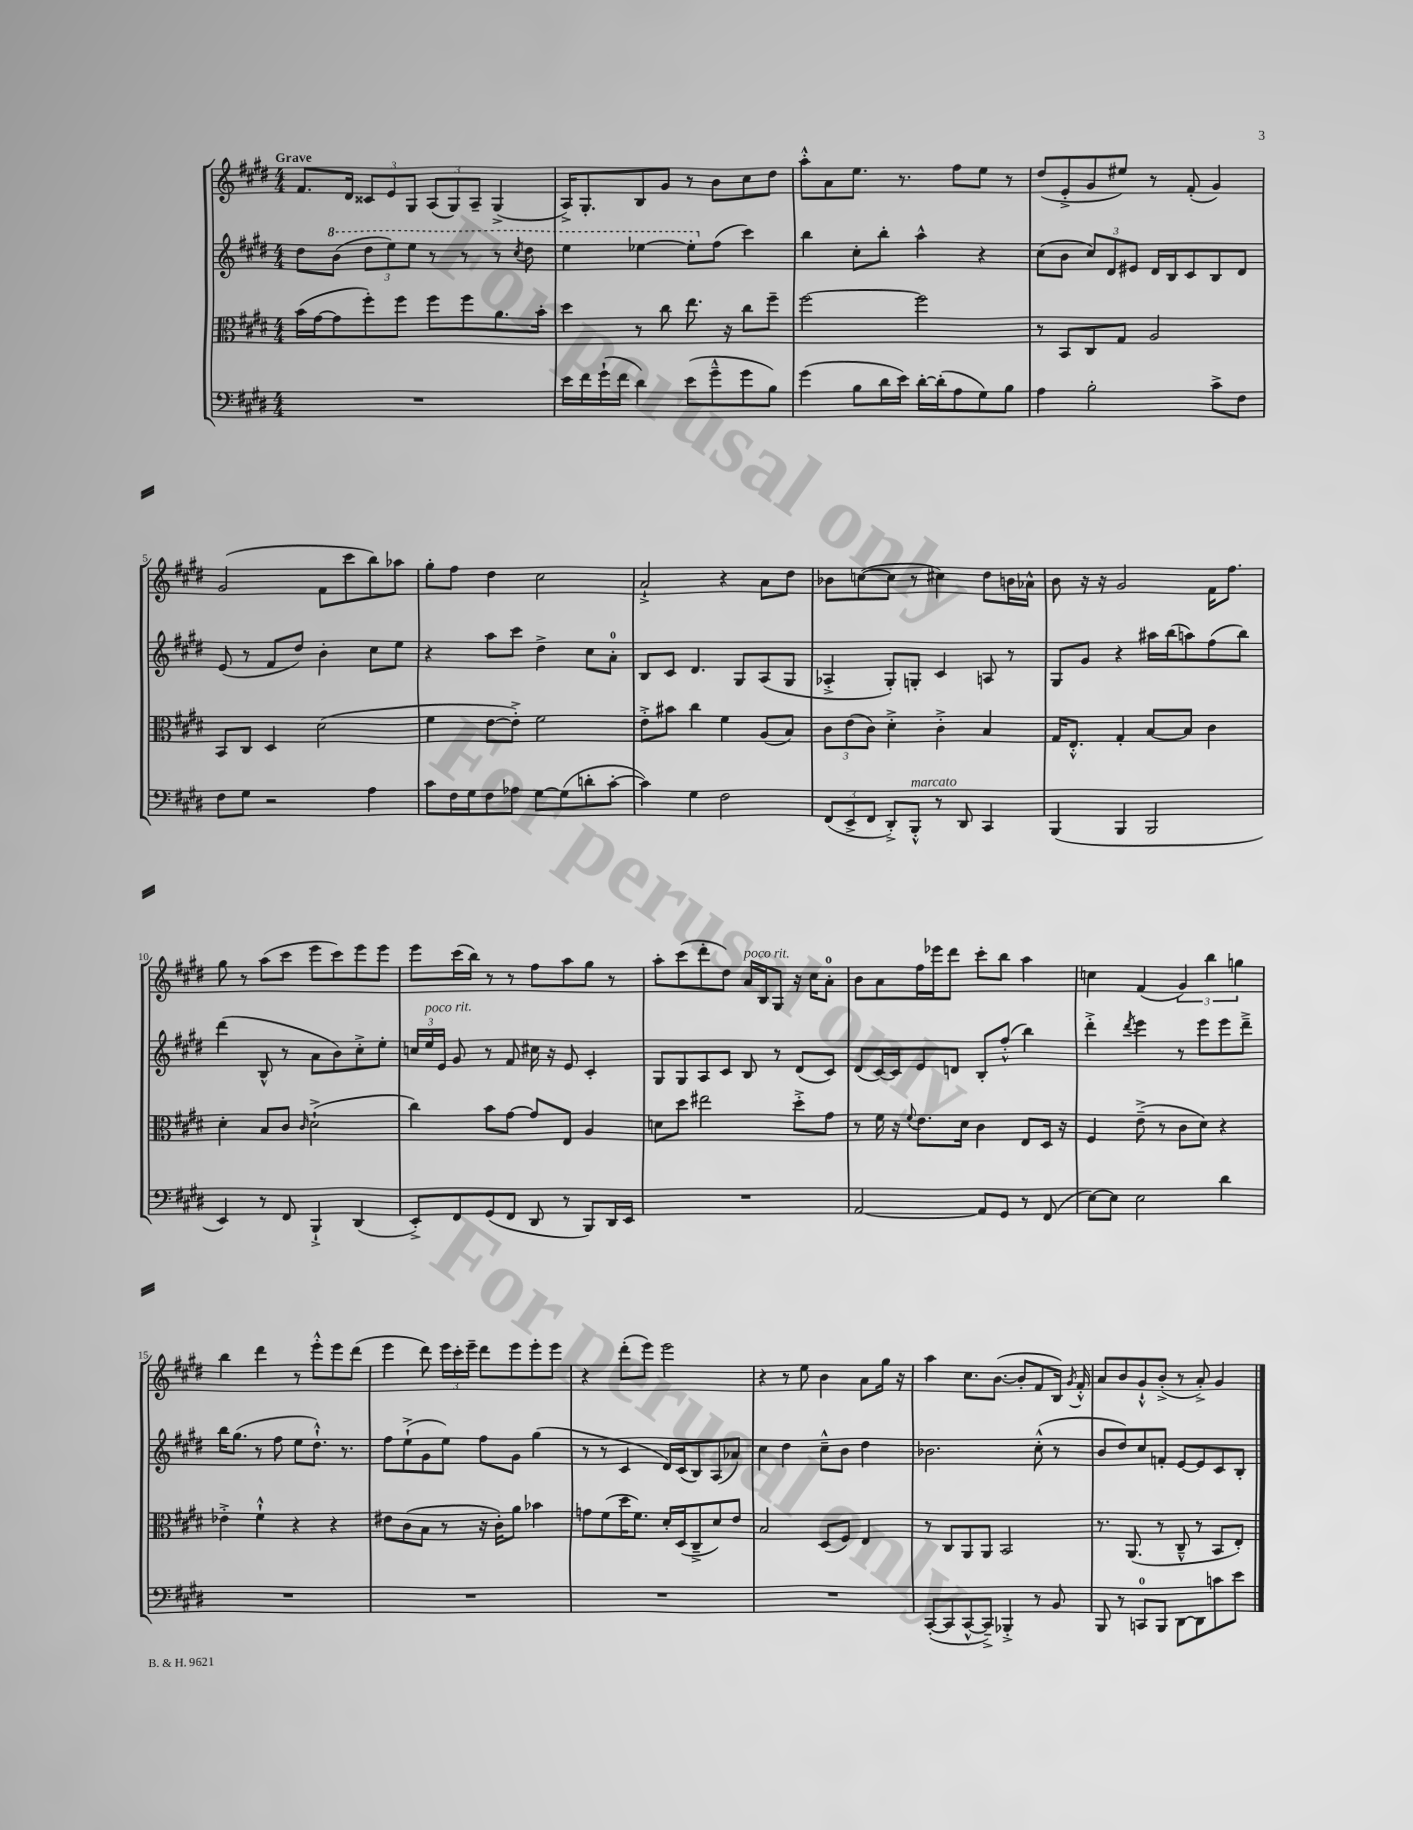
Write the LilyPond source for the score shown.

<<
\new StaffGroup <<
\new Staff = "s0" {
    \clef treble \key e \major \numericTimeSignature \time 4/4 \tempo "Grave"
    \autoBeamOff fis'8.[ dis'16] \tuplet 3/2 { cisis'8[ e'8 gis8] } \tuplet 3/2 { a8[( gis8) a8]-- } gis4->( |
    a16[->) gis8.-. b8 gis'8] r8 b'8[ cis''8 dis''8] |
    a''8[-.-^ a'8 e''8.] r8. fis''8[ e''8] r8 |
    dis''8[( e'8-.-> gis'8 eis''8]) r8 fis'8-.( gis'4) |
    gis'2( fis'8[ cis'''8 b''8) aes''8] |
    gis''8[-. fis''8] dis''4 cis''2 |
    a'2-!-> r4 a'8[ dis''8] |
    bes'8[ c''8~( c''8] r8 cis''4) dis''8[ b'16 aes'16]-^ |
    b'8 r16 r16 gis'2 fis'16[ fis''8.] |
    gis''8 r8 a''8[( cis'''8] e'''8[ cis'''8) e'''8 e'''8] |
    e'''8[ cis'''16( b''16]) r8 r8 fis''8[ a''8 gis''8] r8 |
    a''8[-. cis'''8( dis'''8-. dis''8]) a'16[^\markup { \italic "poco rit." } b16 gis8] r16 cis''16[ a'8]-0-. |
    b'8[ a'8 fis''16 ees'''16 dis'''8] cis'''8[-. b''8] a''4 |
    c''4 fis'4( \tuplet 3/2 { gis'4) b''4 g''4 } |
    b''4 dis'''4 r8 e'''8[-.-^ e'''8 dis'''8]( |
    e'''4 dis'''8) \tuplet 3/2 { e'''16[ cis'''16-. e'''16]-- } dis'''8[ e'''8 e'''8-. e'''8] |
    r4 dis'''8[-.( e'''8]) e'''2 |
    r4 r8 e''8 b'4 a'8[ gis''16] r16 |
    a''4 cis''8.[ b'8.]~( b'8[-. fis'8 b16]) \acciaccatura { gis'8 } fis'16-.-^ |
    a'8[ b'8 gis'8-!-^ b'8]-.->( r8 a'8-.->) gis'4 \bar "|." |
}
\new Staff = "s1" {
    \clef treble \key e \major \numericTimeSignature \time 4/4
    \autoBeamOff dis''8[ \ottava #1 b''8]( \tuplet 3/2 { dis'''8[ e'''8) e'''8] } r8 r8 r8 \acciaccatura { cis'''8 } dis'''8 |
    e'''4 ees'''4~ ees'''8[-. \ottava #0 fis''8]( cis'''4) |
    b''4 cis''8[-. b''8]-. a''4-^ r4 |
    cis''8[( b'8] \tuplet 3/2 { cis''8[) dis'8 eis'8] } dis'16[ b16 cis'8 b8 dis'8] |
    e'8( r8 fis'8[ dis''8]) b'4-. cis''8[ e''8] |
    r4 a''8[ cis'''8] dis''4-> cis''8[ a'8]-0-. |
    b8[ cis'8] dis'4. gis8[ a8( gis8] |
    aes4-.-> gis8[-.) g8]-. cis'4 a8 r8 |
    gis8[ gis'8] r4 ais''16[ b''16( a''8) fis''8( b''8]) |
    dis'''4( b8-^ r8 a'8[ b'8) cis''8-.-> e''8]-. |
    \tuplet 3/2 { c''16[ e''16^\markup { \italic "poco rit." } e'16] } gis'8 r8 fis'8 cis''16 r16 e'8 cis'4-. |
    gis8[ gis8 a8 cis'8] b8 r8 dis'8[( cis'8]) |
    dis'8[( cis'16~) cis'16 e'8 d'8] b8[-. fis''8]-.-^( b''4) |
    dis'''4-.-> \acciaccatura { dis'''8 } e'''4 r8 e'''8[ e'''8 dis'''8]---> |
    b''16[ gis''8.]( r8 fis''8 e''8[ dis''8.]-!-^) r8. |
    fis''8[ e''8-!->( gis'8 e''8]) fis''8[ gis'8] gis''4( |
    r8 r8 cis'4 dis'16[) cis'16( b8) a8( aes'8]) |
    cis''4 dis''4 cis''8[---^ b'8] dis''4 |
    bes'2. cis''8-.-^( r8 |
    b'8[ dis''8) cis''8 f'8]-. e'8[~ e'8 cis'8 b8]-. \bar "|." |
}
\new Staff = "s2" {
    \clef alto \key e \major \numericTimeSignature \time 4/4
    \autoBeamOff b'16[( gis'16~ gis'8 fis''8-.) fis''8] fis''8[ fis''8 a'8. b'16]-. |
    dis''4 r8 cis''8 e''8. r16 cis''8[ fis''8]-- |
    fis''2~ fis''2 |
    r8 b,8[ cis8 gis8] a2 |
    b,8[ cis8] dis4 dis'2( |
    fis'4 e'8[~ e'8]-.->) fis'2 |
    e'8[-.-> bis'8] cis''4 fis'4 a8[( b8]) |
    \tuplet 3/2 { cis'8[ e'8( cis'8]) } dis'4-.-> cis'4-.-> b4 |
    gis16[ e8.]-.-^ gis4-. b8[~ b8] cis'4 |
    dis'4-. b8[ cis'8] \grace { cis'16 } dis'2-!->( |
    cis''4) b'8[ gis'8]~ gis'8[ e8] a4 |
    d'8[ dis''8] eis''2 dis''8[-.-> gis'8] |
    r8 fis'16 r16 \appoggiatura { fis'8 } e'8.[ dis'16] cis'4 e8[ dis16] r16 |
    fis4 e'8--->( r8 cis'8[ dis'8]) r4 |
    ees'4-.-> fis'4-!-^ r4 r4 |
    eis'8[ cis'8( b8] r8 r16 cis'16[-.) a'8] bes'4 |
    g'8[ fis'8( dis''16 fis'8.]) dis'16[-. dis16( cis8---> dis'8) e'8] |
    b2 dis8[( fis8]) e4 |
    r8 cis8[ a,8 a,8] b,2 |
    r8. a,8.( r8 cis8---^ r8 b,8[ e8]-.) \bar "|." |
}
\new Staff = "s3" {
    \clef bass \key e \major \numericTimeSignature \time 4/4
    \autoBeamOff R1 |
    e'16[ fis'16 gis'16-!( fis'16] dis'4) e'8[( gis'8---^ gis'8 b8]) |
    gis'4( b8[ dis'16 e'16]) dis'16[~-. dis'16-.( a8 gis8) b8] |
    a4 b2-. cis'8[-> fis8] |
    fis8[ gis8] r2 a4 |
    cis'8[ fis16 gis16 fis8 aes8] gis8[~ gis8( d'8-. cis'8]~-. |
    cis'4) gis4 fis2 |
    \tuplet 3/2 { fis,8[( e,8-> fis,8] } dis,8[-.->) b,,8]-.-^^\markup { \italic "marcato" } r8 dis,8 cis,4 |
    b,,4( b,,4 b,,2 |
    e,4) r8 fis,8 b,,4-!-> dis,4( |
    e,8[-.->) fis,8 gis,8( fis,8] dis,8 r8 b,,8[) dis,16 e,16] |
    R1 |
    a,2~ a,8[ gis,8] r8 fis,8( |
    e8[~) e8] e2 dis'4 |
    R1 |
    R1 |
    R1 |
    R1 |
    cis,8[~-.( cis,8 cis,8~-^ cis,8]--->) bes,,4-.-> r8 b,8 |
    b,,8 r8 c,8[-0 b,,8] dis,8[~ dis,8 c'8 e'8] \bar "|." |
}
>>
>>
